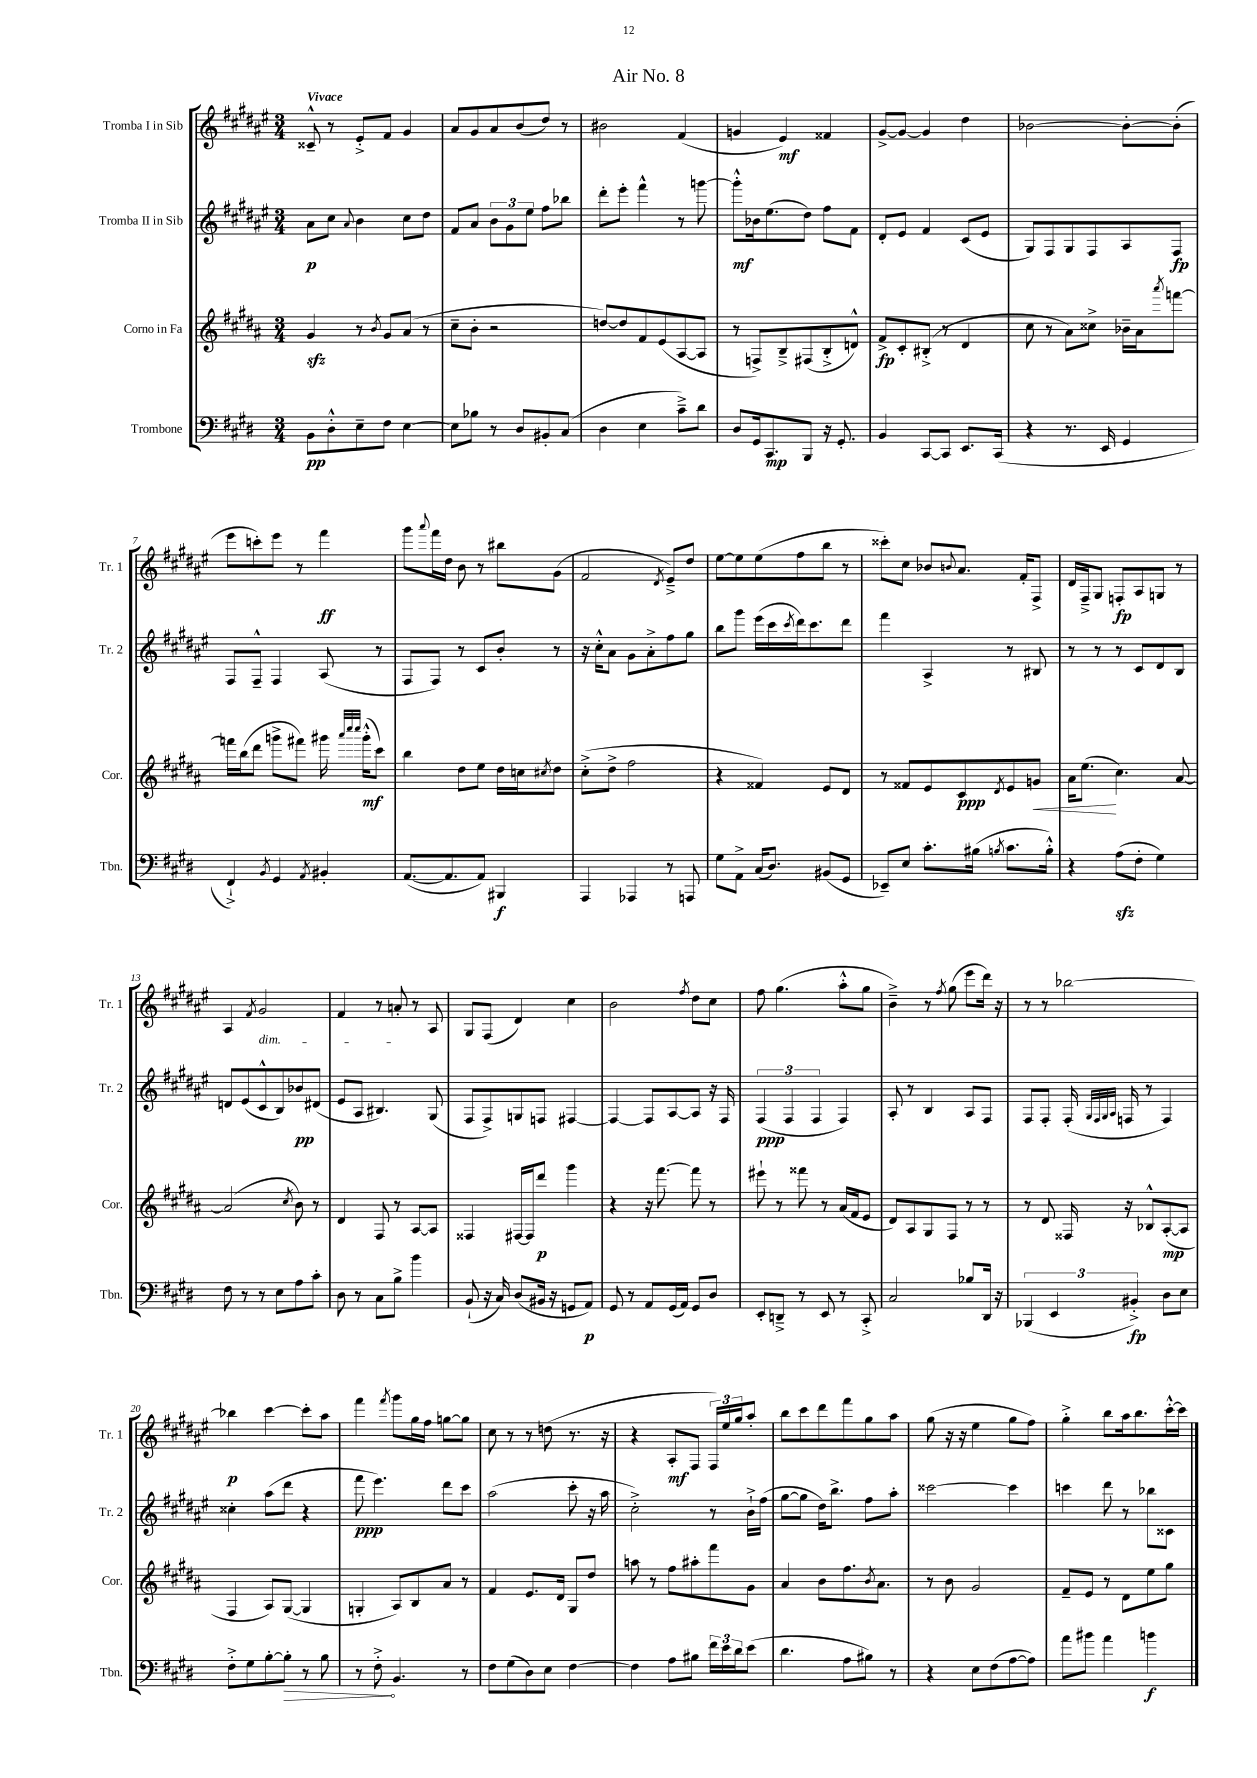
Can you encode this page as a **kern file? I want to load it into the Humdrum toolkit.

**kern	**dynam	**kern	**dynam	**kern	**dynam	**kern	**dynam
*part4	*part4	*part3	*part3	*part2	*part2	*part1	*part1
*staff4	*staff4	*staff3	*staff3	*staff2	*staff2	*staff1	*staff1
*I"Trombone	*	*I"Corno in Fa	*	*I"Tromba II in Sib	*	*I"Tromba I in Sib	*
*I'Tbn.	*	*I'Cor.	*	*I'Tr. 2	*	*I'Tr. 1	*
*clefF4	*	*clefG2	*	*clefG2	*	*clefG2	*
*k[f#c#g#d#]	*	*k[f#c#g#d#a#]	*	*k[f#c#g#d#a#e#]	*	*k[f#c#g#d#a#e#]	*
*M3/4	*	*M3/4	*	*M3/4	*	*M3/4	*
=1	=1	=1	=1	=1	=1	=1	=1
!	!	!	!	!	!	!LO:TX:a:B:t=Vivace	!
8BB\L	pp	4g#zz/	.	8a#\L	p	8c##X~^^/	.
8D#'^^\	.	.	.	8cc#\J	.	8r	.
.	.	.	.	8qqa#/	.	.	.
8E~\	.	8r	.	4b\	.	8e#'^/L	.
.	.	8qb/	.	.	.	.	.
8F#\J	.	8g#/L	.	.	.	8f#/J	.
[4E\	.	(8a#/J	.	8cc#\L	.	4g#/	.
.	.	8r	.	8dd#\J	.	.	.
=2	=2	=2	=2	=2	=2	=2	=2
8E\L]	.	8cc#~\L	.	8f#/L	.	8a#/L	.
8B-X\J	.	8b'\J	.	8a#/J	.	8g#/	.
8r	.	2r	.	12b\L	.	8a#/	.
.	.	.	.	12g#\	.	.	.
8D#/L	.	.	.	.	.	(8b/	.
.	.	.	.	12ee#\J	.	.	.
8BB#X'/	.	.	.	8ff#\L	.	8dd#/J)	.
(8C#/J	.	.	.	8bb-X\J	.	8r	.
=3	=3	=3	=3	=3	=3	=3	=3
4D#\	.	[8ddn/L)	.	8ddd#'\L	.	2b#X\	.
.	.	8dd/]	.	8eee#'\J	.	.	.
4E\	.	8f#/	.	4fff#^^\	.	.	.
.	.	(8e/	.	.	.	.	.
8c#~^\L)	.	[8A#/	.	8r	.	(4f#/	.
8d#\J	.	8A#/J]	.	[8gggn\	.	.	.
=4	=4	=4	=4	=4	=4	=4	=4
8D#/L	.	8r	.	8ggg'^^\L]	mf	4gn/	.
16GG#/k	.	8Fn^/L)	.	16b-X\k	.	.	.
8.CC#/	mp	.	.	(8.ee#\	.	.	.
.	.	8B~^/	.	.	.	4e#/)	mf
8BBB/J	.	(8F#X/	.	8dd#\J)	.	.	.
16r	.	8B'^/	.	8ff#\L	.	4f##X/	.
8.GG#'/	.	.	.	.	.	.	.
.	.	8dn^^/J)	.	8f#\J	.	.	.
=5	=5	=5	=5	=5	=5	=5	=5
4BB/	.	8f#^/L	fp	8d#'/L	.	[8g#^/L	.
.	.	8c#'/	.	8e#/J	.	8g#/J_	.
[8CC#/L	.	(8B#X'^/J	.	4f#/	.	4g#/]	.
8CC#/J]	.	8r	.	.	.	.	.
8.EE/L	.	4d#/	.	(8c#/L	.	4dd#\	.
.	.	.	.	8e#/J	.	.	.
(16CC#/Jk	.	.	.	.	.	.	.
=6	=6	=6	=6	=6	=6	=6	=6
4r	.	8cc#\	.	8G#/L)	.	[2b-X\	.
.	.	8r	.	8F#/	.	.	.
8.r	.	8a#\L)	.	8G#/	.	.	.
.	.	8cc##X^\J	.	8F#/	.	.	.
16EE/	.	.	.	.	.	.	.
4GG#/	.	16b-X~\LL	.	8A#/	.	8b-'\L_	.
.	.	16a#\J	.	.	.	.	.
.	.	8qaaa#/	.	.	.	.	.
.	.	[8fffn\J	.	8F#/J	fp	(8b-'\J]	.
!!LO:LB:g=z
=7	=7	=7	=7	=7	=7	=7	=7
4FF#`^/)	.	16fffn\LL]	.	8F#/L	.	8eee#\L	.
.	.	(16bb\J	.	.	.	.	.
.	.	8ddd#\J	.	8F#~^^/J	.	8cccn'\)	.
8qBB/	.	.	.	.	.	.	.
4GG#/	.	8gggn^\L	.	4F#/	.	8eee#\J	.
.	.	8fff#X\J)	.	.	.	8r	.
8qAA/	.	.	.	.	.	.	.
4BB#X'/	.	16ggg#X\	.	(8A#/	.	4fff#\	ff
.	.	32qqaaa#/LLL	.	.	.	.	.
.	.	32qqcccc#/	.	.	.	.	.
.	.	32qqcccc#/JJJ	.	.	.	.	.
.	.	(16ggg#'^^\KL	mf	.	.	.	.
.	.	8ccc#\J)	.	8r	.	.	.
=8	=8	=8	=8	=8	=8	=8	=8
([8.AA/L	.	4bb\	.	8F#/L	.	8ggg#\L	.
.	.	.	.	.	.	8qqaaa#/	.
.	.	.	.	8F#/J)	.	16fff#\L	.
8.AA/]	.	.	.	.	.	16dd#\JJ	.
.	.	8dd#\L	.	8r	.	8b\	.
8AA/J)	.	8ee\J	.	8c#/L	.	8r	.
4BBB#X/	f	16dd#\LL	.	8b'/J	.	8bb#X\L	.
.	.	16ccn\J	.	.	.	.	.
.	.	8qcc#X/	.	.	.	.	.
.	.	8dd#\J	.	8r	.	(8g#\J	.
=9	=9	=9	=9	=9	=9	=9	=9
4AAA/	.	(8cc#'^\L	.	16r	.	2f#/	.
.	.	.	.	16cc#'^^\KL	.	.	.
.	.	8dd#^\J	.	8a#\J	.	.	.
4AAA-X/	.	2ff#\	.	8g#\L	.	.	.
.	.	.	.	8a#'^\	.	.	.
.	.	.	.	.	.	8qd#/	.
8r	.	.	.	8ff#\	.	8e#~^/L)	.
8AAAn/	.	.	.	8gg#\J	.	8dd#/J	.
=10	=10	=10	=10	=10	=10	=10	=10
8G#\L	.	4r	.	8bb\L	.	[8ee#\L	.
8AA^\J	.	.	.	8ggg#\J	.	8ee#\]	.
(16C#/KL	.	4f##X/)	.	(16eee#\LL	.	(8ee#\	.
8.D#/J)	.	.	.	16ccc#\	.	.	.
.	.	.	.	8qccc#/	.	.	.
.	.	.	.	16ddd#\J)	.	8ff#\	.
.	.	.	.	8.ccc#\	.	.	.
(8BB#X/L	.	8e/L	.	.	.	8bb\J	.
8GG#/J	.	8d#/J	.	8ddd#\J	.	8r	.
=11	=11	=11	=11	=11	=11	=11	=11
8EE-X~/L)	.	8r	.	4fff#\	.	8ccc##X'\L)	.
8E/J	.	8f##X/L	.	.	.	8cc#\J	.
8.c#'\L	.	8e/	.	4A#^/	.	8b-X/L	.
.	.	.	.	.	.	8qqbn/	.
.	.	8c#/	ppp	.	.	8.a#/J	.
(16B#X\Jk	.	.	.	.	.	.	.
8qBn/	.	8qd#/	.	.	.	.	.
8.c#\L	.	8e/	.	8r	.	.	.
.	.	.	.	.	.	16f#'/KL	.
!	!	!	!LO:HP:b	!	!	!	!
.	.	8gn/J	<	8B#X/	.	8F#^/J	.
16B'^^\Jk)	.	.	.	.	.	.	.
=12	=12	=12	=12	=12	=12	=12	=12
4r	.	16a#\KL	.	8r	.	16d#/LL	.
.	.	(8.ee\J	.	.	.	16F#~^/J	.
.	.	.	.	8r	.	8G#/J	.
(8Azz\L	.	4.cc#\)	[	8r	.	8Fn'/L	fp
8F#'\J	.	.	.	8c#/L	.	8A#/	.
4G#\)	.	.	.	8d#/	.	8Gn/J	.
.	.	[8a#/	.	8B/J	.	8r	.
!!LO:LB:g=z
=13	=13	=13	=13	=13	=13	=13	=13
8F#\	.	(2a#/]	.	8dn/L	.	4A#/	.
8r	.	.	.	(8e#/	.	.	.
.	.	.	.	.	.	8qf#/	.
!	!	!	!	!	!	!LO:TX:b:i:t=dim.	!
8r	.	.	.	8c#^^/	.	2g#/	.
8E\L	.	.	.	8B/)	.	.	.
.	.	8qcc#/	.	.	.	.	.
8A\	.	8b\)	.	8b-X/	pp	.	.
8c#'\J	.	8r	.	(8d#X/J	.	.	.
=14	=14	=14	=14	=14	=14	=14	=14
8D#\	.	4d#/	.	8e#/L	.	4f#/	.
8r	.	.	.	8A#/J	.	.	.
8C#\L	.	8F#/	.	4.B#X/)	.	8r	.
8B^\J	.	8r	.	.	.	8an'/	.
4b\	.	[8A#/L	.	.	.	8r	.
.	.	8A#/J]	.	(8G#/	.	8A#/	.
=15	=15	=15	=15	=15	=15	=15	=15
(8BB`/	.	4F##X/	.	8F#/L	.	8G#/L	.
16r	.	.	.	8F#^/)	.	(8F#/J	.
16C#/)	.	.	.	.	.	.	.
(8D#/L	.	[16F#X/LL	.	8Gn/	.	4d#/)	.
.	.	16F#/J]	.	.	.	.	.
16BB#X/Jk	.	8ddd#/J	p	8Fn/J	.	.	.
16r	.	.	.	.	.	.	.
8GGn/L	.	4ggg#\	.	[4F#X/	.	4cc#\	.
8AA/J)	p	.	.	.	.	.	.
=16	=16	=16	=16	=16	=16	=16	=16
8GG#/	.	4r	.	4F#/_	.	2b\	.
8r	.	.	.	.	.	.	.
8AA/L	.	16r	.	8F#/L]	.	.	.
.	.	[8.fff#\	.	.	.	.	.
(16GG#/L	.	.	.	[8A#/	.	.	.
16AA/JJ)	.	.	.	.	.	.	.
.	.	.	.	.	.	8qff#/	.
8GG#/L	.	8fff#\]	.	8A#/J]	.	8dd#\L	.
8D#/J	.	8r	.	16r	.	8cc#\J	.
.	.	.	.	16F#/	.	.	.
=17	=17	=17	=17	=17	=17	=17	=17
8EE'/L	.	8eee#X`\	.	(6F#/	ppp	8ff#\	.
8DDn~^/J	.	8r	.	.	.	(4.gg#\	.
.	.	.	.	6F#/	.	.	.
8r	.	8fff##X\	.	.	.	.	.
.	.	.	.	6F#/	.	.	.
8EE/	.	8r	.	.	.	.	.
8r	.	(16a#/LL	.	4F#/)	.	8aa#'^^\L	.
.	.	16f#/J	.	.	.	.	.
8CC#'^/	.	8e/J	.	.	.	8gg#\J	.
=18	=18	=18	=18	=18	=18	=18	=18
2C#/	.	8d#/L)	.	8A#'/	.	4b~^\)	.
.	.	8A#/	.	8r	.	.	.
.	.	8G#/	.	4B/	.	8r	.
.	.	.	.	.	.	8qff#/	.
.	.	8F#/J	.	.	.	(8gg#\	.
8B-X/L	.	8r	.	8A#/L	.	8eee#\L	.
16DD#/Jk	.	8r	.	8F#/J	.	16ddd#\Jk)	.
16r	.	.	.	.	.	16r	.
=19	=19	=19	=19	=19	=19	=19	=19
(6BBB-X/	.	8r	.	8F#/L	.	8r	.
.	.	8d#/	.	8F#'/J	.	8r	.
6EE/	.	.	.	.	.	.	.
.	.	16F##X/	.	(16F#'/	.	[2bb-X\	.
.	.	.	.	32qqG#/LLL	.	.	.
.	.	.	.	32qqF#/	.	.	.
.	.	.	.	32qqG#/	.	.	.
.	.	.	.	32qqA#/JJJ	.	.	.
.	.	16r	.	16Fn/	.	.	.
6BB#X'^/)	fp	.	.	.	.	.	.
.	.	8B-X^^/L	.	8r	.	.	.
8D#\L	.	([8A#'/	mp	4F/)	.	.	.
8E\J	.	8A#/J]	.	.	.	.	.
!!LO:LB:g=z
=20	=20	=20	=20	=20	=20	=20	=20
8F#'^\L	.	4F#/	.	4cc##X'\	.	4bb-X\]	p
8G#\	.	.	.	.	.	.	.
[8B'\	.	8A#/L)	.	(8aa#\L	.	[4ccc#\	.
!	!LO:HP:b	!	!	!	!	!	!
8B'\J]	>	([8G#/J	.	8ddd#\J	.	.	.
8r	.	4G#/]	.	4r	.	8ccc#'\L]	.
8B\	.	.	.	.	.	8aa#\J	.
=21	=21	=21	=21	=21	=21	=21	=21
8r	.	4Gn'/	.	8fff#\	ppp	4fff#\	.
8F#'^\	.	.	.	4.eee#\)	.	.	.
.	.	.	.	.	.	8qfff#/	.
4.BB/	]	8A#/L)	.	.	.	8ggg#\L	.
.	.	8B/	.	.	.	16gg#\L	.
.	.	.	.	.	.	16ff#\JJ	.
.	.	8a#/J	.	8ddd#\L	.	[8ggn\L	.
8r	.	8r	.	8ccc#\J	.	8gg\J]	.
=22	=22	=22	=22	=22	=22	=22	=22
8F#\L	.	4f#/	.	(2aa#\	.	8cc#\	.
(8G#\	.	.	.	.	.	8r	.
8D#\)	.	8.e/L	.	.	.	8r	.
8E\J	.	.	.	.	.	(8ddn\	.
.	.	16d#/Jk	.	.	.	.	.
[4F#\	.	8G#/L	.	8ccc#'\	.	8.r	.
.	.	8dd#/J	.	16r	.	.	.
.	.	.	.	16aa#\	.	16r	.
=23	=23	=23	=23	=23	=23	=23	=23
4F#\]	.	8aan\	.	2cc#'^\)	.	4r	.
.	.	8r	.	.	.	.	.
8A\L	.	8ff#\L	.	.	.	8A#'/L	mf
8B#X\J	.	8aa#X'\	.	.	.	8F#/J	.
24f#\LL	.	8fff#\	.	8r	.	24F#/LL)	.
24e\	.	.	.	.	.	24ee#/	.
24d#\J	.	.	.	.	.	24gg#/J	.
(8e\J	.	8g#\J	.	16b`^\LL	.	8aa#'/J	.
.	.	.	.	(16ff#\JJ	.	.	.
=24	=24	=24	=24	=24	=24	=24	=24
4.d#\	.	4a#/	.	[8gg#\L	.	8bb\L	.
.	.	.	.	8gg#\J]	.	8ccc#\	.
.	.	8b\L	.	16dd#\KL)	.	8ddd#\	.
.	.	.	.	8.bb^\J	.	.	.
8A\L	.	8.ff#\	.	.	.	8fff#\	.
8B#X\J)	.	.	.	8ff#\L	.	8gg#\	.
.	.	8qb/	.	.	.	.	.
.	.	8.a#\J	.	.	.	.	.
8r	.	.	.	8aa#'\J	.	8aa#\J	.
=25	=25	=25	=25	=25	=25	=25	=25
4r	.	8r	.	[2ccc##X\	.	(8gg#\	.
.	.	8b\	.	.	.	16r	.
.	.	.	.	.	.	16r	.
8E\L	.	2g#/	.	.	.	4ee#\	.
(8F#\	.	.	.	.	.	.	.
[8A\	.	.	.	4ccc##\]	.	8gg#\L	.
8A\J])	.	.	.	.	.	8ff#\J)	.
=26	=26	=26	=26	=26	=26	=26	=26
8a\L	.	8f#~/L	.	4cccn\	.	4gg#'^\	.
8b#X\J	.	8e/J	.	.	.	.	.
4a\	.	8r	.	8ddd#\	.	8bb\L	.
.	.	8d#\L	.	8r	.	16aa#\k	.
.	.	.	.	.	.	8.bb\	.
4bn\	f	8ee\	.	8bb-X\L	.	.	.
.	.	8gg#\J	.	8c##X\J	.	[16ccc#'^^\L	.
.	.	.	.	.	.	16ccc#\JJ]	.
==	==	==	==	==	==	==	==
*-	*-	*-	*-	*-	*-	*-	*-
